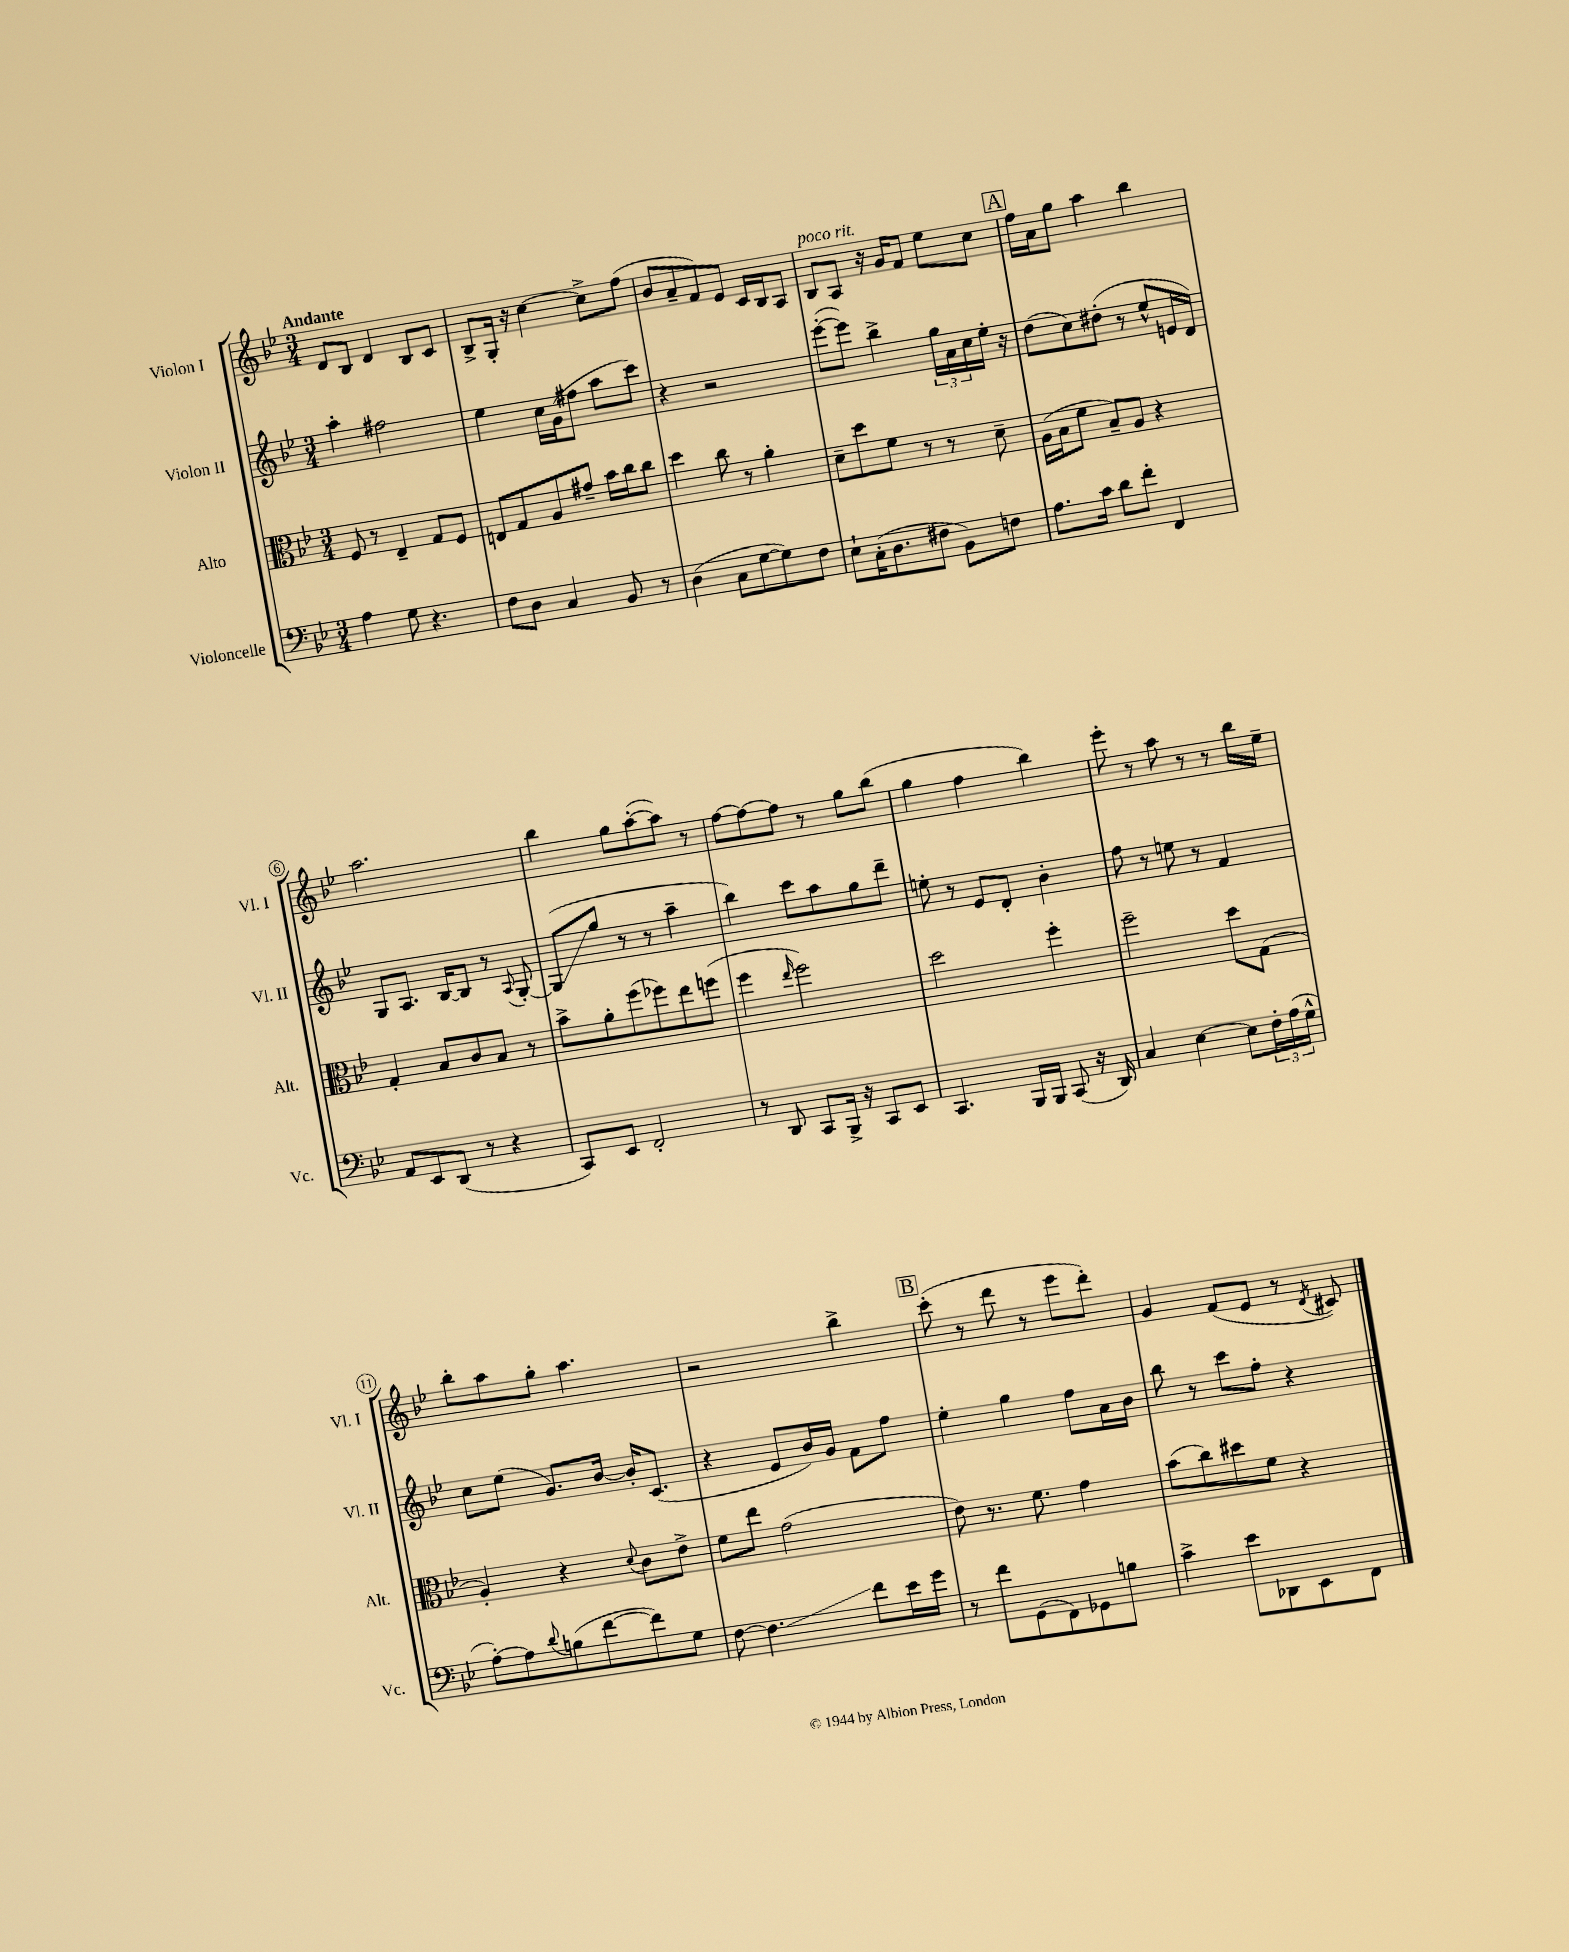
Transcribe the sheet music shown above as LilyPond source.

<<
\new StaffGroup <<
\new Staff = "s0" \with { instrumentName = "Violon I" shortInstrumentName = "Vl. I" } {
    \clef treble \key bes \major \numericTimeSignature \time 3/4 \tempo "Andante"
    d'8 bes8 d'4 bes8 c'8 |
    bes8-> g16-. r16 c''4~ c''8-> f''8( |
    bes'8 a'8-- f'8) ees'8 c'16 bes16 a8 |
    bes8^\markup { \italic "poco rit." } a8 r16 g'16 f'8 ees''8 c''8 |
    \mark \markup { \box "A" } f''16 a'16 g''8 a''4 bes''4 |
    a''2. |
    bes''4 g''8 a''8~-.( a''8) r8 |
    f''8~ f''8~ f''8 r8 g''8 bes''8( |
    g''4 f''4 bes''4) |
    ees'''8-. r8 a''8 r8 r8 bes''16 ees''16-- |
    bes''8-. a''8 g''8-. a''4. |
    r2 bes''4-> |
    \mark \markup { \box "B" } c'''8-.( r8 d'''8 r8 ees'''8 d'''8-.) |
    g'4 f'8( ees'8 r8 \acciaccatura { d'8 } cis'8) \bar "|." |
}
\new Staff = "s1" \with { instrumentName = "Violon II" shortInstrumentName = "Vl. II" } {
    \clef treble \key bes \major \numericTimeSignature \time 3/4
    a''4-. fis''2 |
    ees''4 c''16 g'16( fis''8 a''8 c'''8) |
    r4 r2 |
    ees'''8~-.( ees'''8) bes''4-> \tuplet 3/2 { g''16 a'16 c''16 } ees''16-. r16 |
    \mark \markup { \box "A" } d''8( c''8) dis''8-.( r8 ees''8-^ e'16 d'16) |
    g8 a8. bes16~ bes8 r8 \appoggiatura { a8 } g8~-. |
    g8\glissando( g''8 r8 r8 a''4-- |
    bes''4) c'''8 a''8 g''8 d'''8-- |
    e''8-. r8 ees'8 d'8-. bes'4-. |
    f''8 r8 e''8 r8 f'4 |
    c''8 ees''8( g'8.) bes'16~ bes'16-. c'8.( |
    r4 ees'8 bes'16) g'16 f'8 f''8 |
    \mark \markup { \box "B" } ees''4-. g''4 f''8 a'16 bes'16 |
    bes''8 r8 c'''8 f''8-. r4 \bar "|." |
}
\new Staff = "s2" \with { instrumentName = "Alto" shortInstrumentName = "Alt." } {
    \clef alto \key bes \major \numericTimeSignature \time 3/4
    f8 r8 ees4-- g8 f8 |
    e8 g8 a8 gis'8-- bes'16 c''16 c''8 |
    d''4 c''8 r8 a'4-. |
    d'8-- d''8 f'8 r8 r8 d'8-- |
    \mark \markup { \box "A" } a16( bes16 f'8 bes8--) a8 r4 |
    g4-. bes8 c'8 bes8 r8 |
    bes'8-> a'8-. f''8( fes''8) ees''8 f''8( |
    f''4 \grace { ees''16 } f''2) |
    d''2 f''4-. |
    f''2-- d''8 g8( |
    a4-.) r4 \appoggiatura { d'8 } c'8 ees'8-> |
    f'8 ees''8 g'2( |
    \mark \markup { \box "B" } ees'8) r8. f'8. g'4 |
    bes'8( c''8) dis''8 f'8 r4 \bar "|." |
}
\new Staff = "s3" \with { instrumentName = "Violoncelle" shortInstrumentName = "Vc." } {
    \clef bass \key bes \major \numericTimeSignature \time 3/4
    a4 g8 r4. |
    f8 d8 c4 bes,8 r8 |
    d4( c8 g8~ g8) f8 |
    ees8-! c16-.( d8. fis8 bes,8) f8 |
    \mark \markup { \box "A" } a8. c'16 d'8 f'8-. f,4 |
    a,8 ees,8 d,8( r8 r4 |
    c,8) ees,8 f,2-. |
    r8 d,8 c,8 bes,,16-> r16 c,8 ees,8 |
    c,4. bes,,16 bes,,16 c,8( r16 d,16) |
    c4 ees4~ ees8 \tuplet 3/2 { f16-. a16( g16-^ } |
    a8~-.) a8 \appoggiatura { d'8 } b8( f'8~ f'8) g8 |
    f8~ f4.\glissando f'8 ees'16 g'16 |
    \mark \markup { \box "B" } r8 f'8 g,8( f,8) ges,8 b8 |
    c'4-> ees'8 des,8 ees,8 f,8 \bar "|." |
}
>>
>>
\layout { \context { \Score \override BarNumber.stencil = #(make-stencil-circler 0.1 0.3 ly:text-interface::print) } }
